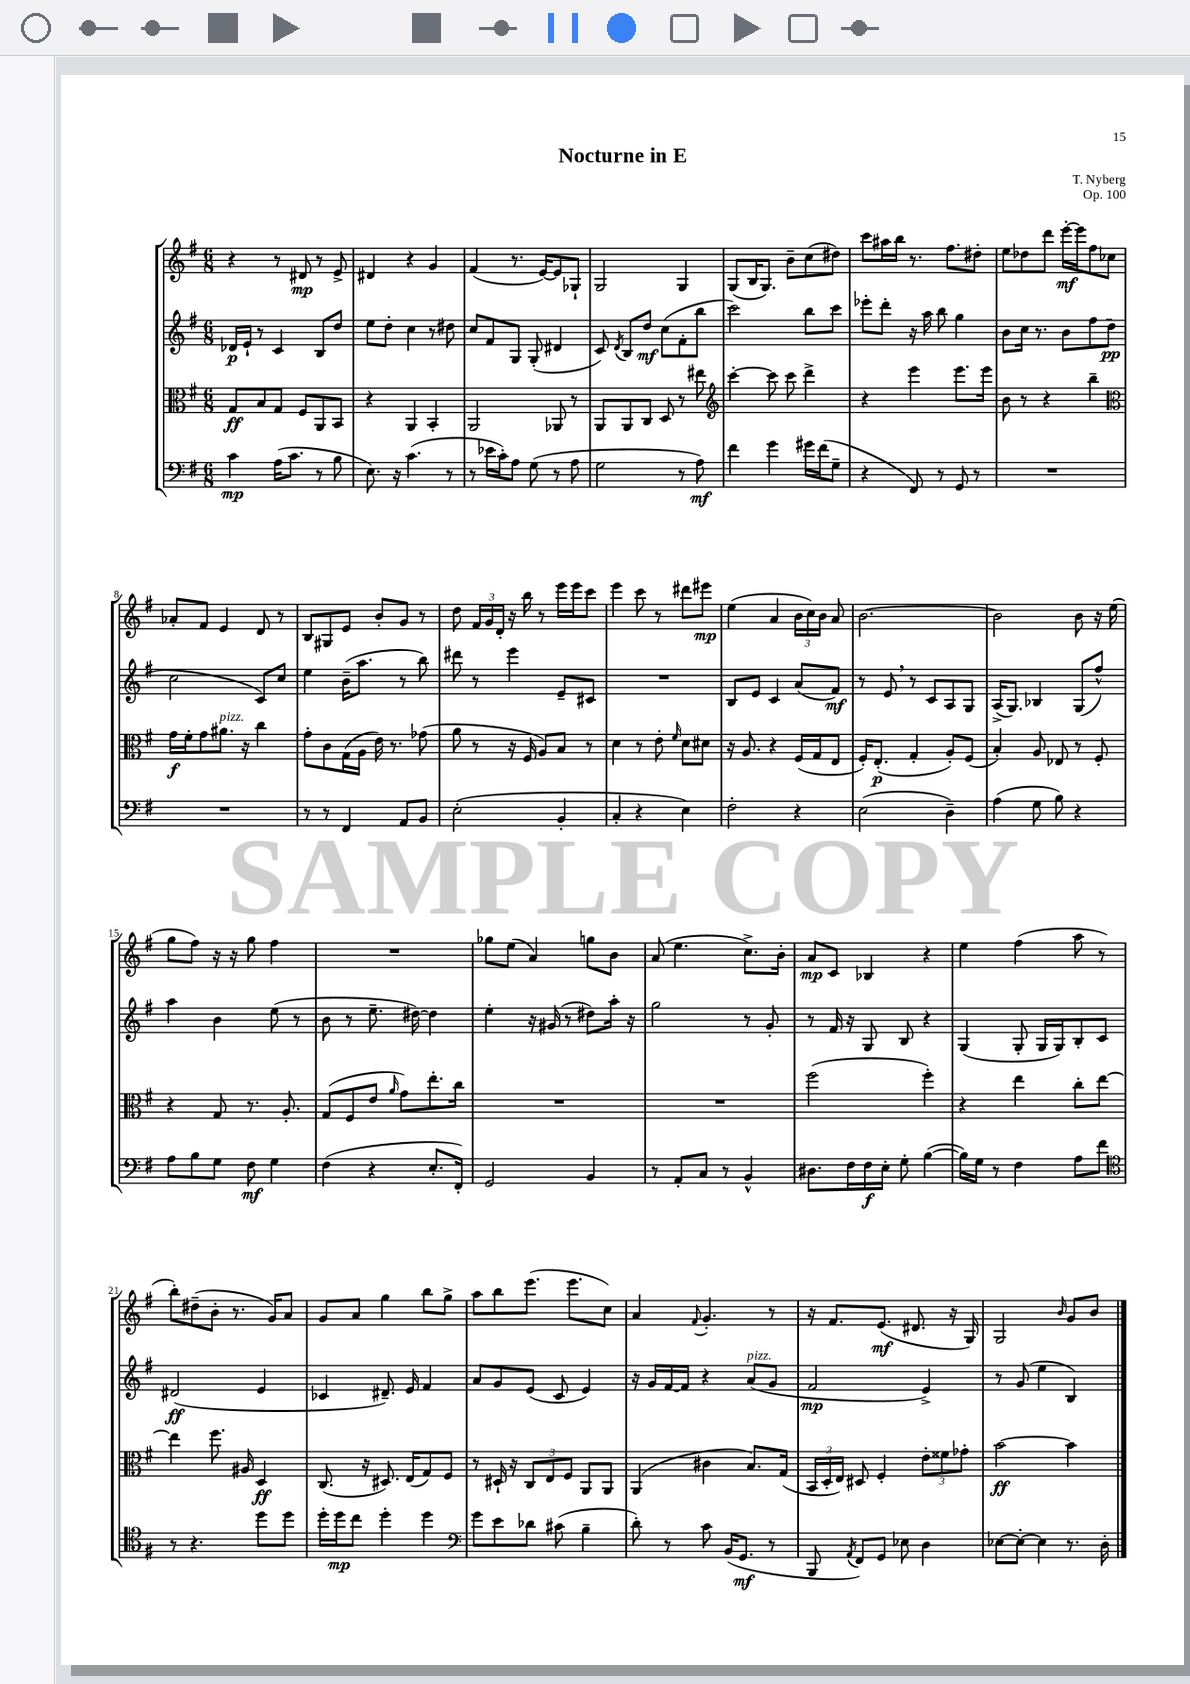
\header { title = "Nocturne in E" composer = "T. Nyberg" opus = "Op. 100" }
<<
\new StaffGroup <<
\new Staff = "s0" {
    \clef treble \key g \major \numericTimeSignature \time 6/8
    \autoBeamOff r4 r8 dis'8\mp r8 e'8-> |
    dis'4 r4 g'4 |
    fis'4( r8. e'16[~) e'8 ges8]-! |
    g2 g4 |
    g8[( b16 g8.]) b'8[-- c''8( dis''8]) |
    c'''8[ ais''16 b''16] r8. fis''8.[ dis''8]-. |
    e''8[ des''8 d'''8] e'''16[~-.\mf e'''16 fis''8 ces''8] |
    aes'8[-. fis'8] e'4 d'8 r8 |
    b8[ gis8 e'8] b'8[-. g'8] r8 |
    d''8 \tuplet 3/2 { fis'16[ g'16 d'16]-. } r16 b''16 r8 e'''16[ e'''16 c'''8] |
    e'''4 c'''8 r8 dis'''8[ eis'''8]\mp |
    e''4( a'4 \tuplet 3/2 { b'16[ c''16) b'16] } a'8 |
    b'2.~ |
    b'2 b'8 r16 e''16( |
    g''8[ fis''8]) r16 r16 g''8 fis''4 |
    R2. |
    ges''8[ e''8]( a'4) g''8[ b'8] |
    a'8( e''4. c''8.[->) b'16]-. |
    a'8[\mp c'8] bes4 r4 |
    e''4 fis''4( a''8 r8 |
    b''8[-.) dis''8--( b'8]-. r8. g'16[) a'8] |
    g'8[ a'8] g''4 b''8[ g''8]-> |
    a''8[ b''8 e'''8.]( e'''8.[ c''8]) |
    a'4 \appoggiatura { fis'8 } g'4.-. r8 |
    r16 fis'8.[ e'8.]\mf( dis'8. r16 g16) |
    g2 \grace { b'16 } g'8[ b'8] \bar "|." |
}
\new Staff = "s1" {
    \clef treble \key g \major \numericTimeSignature \time 6/8
    \autoBeamOff des'16[\p e'16]-! r8 c'4 b8[ d''8] |
    e''8[ d''8]-. c''4 r8 dis''8 |
    c''8[ fis'8 g8] g8-.( dis'4 |
    c'8) \acciaccatura { d'8 } b8[ d''8]\mf c''8[( fis'8-. b''8] |
    c'''2) b''8[ c'''8] |
    ees'''8[-. d'''8]-. r16 a''16 b''8 g''4 |
    b'8[ c''16] r8. b'8[ fis''8 d''8]\pp( |
    c''2 c'8[) c''8] |
    e''4 b'16[--( a''8.] r8 b''8) |
    dis'''8 r8 e'''4 e'8[-- cis'8] |
    R2. |
    b8[ e'8] c'4 a'8[( fis'8]\mf) |
    r8 e'8 \breathe r8 c'8[ a8 g8] |
    a16[->( g8.]) bes4 g8[( fis''8]-^) |
    a''4 b'4 e''8( r8 |
    b'8 r8 e''8.-- dis''16~) dis''4 |
    e''4-. r16 gis'16( r8 dis''8[) a''16]-. r16 |
    g''2 r8 g'8-. |
    r8 fis'16 r16 g8 b8 r4 |
    g4( g8-. g16[ g16) b8-. c'8] |
    dis'2\ff( e'4 |
    ces'4 dis'8.--) e'16 fis'4 |
    a'8[ g'8 e'8]( c'8 e'4) |
    r16 g'16[ fis'16~ fis'16] r4 a'8[^\markup { \italic "pizz." }( g'8] |
    fis'2\mp e'4->) |
    r8 g'8( e''4 b4) \bar "|." |
}
\new Staff = "s2" {
    \clef alto \key g \major \numericTimeSignature \time 6/8
    \autoBeamOff g8[\ff b8 g8] fis8[ a,8 b,8] |
    r4 a,4 b,4-. |
    a,2 aes,8 r8 |
    a,8[ a,8 c8] d8 r8 eis''8 |
    \clef treble c'''4~-. c'''8 c'''8 d'''4-> |
    r4 e'''4 e'''8.[ e'''16] |
    b'8 r8 r4 b''4-- |
    \clef alto g'16[\f fis'16-. g'8 ais'8.]^\markup { \italic "pizz." } r16 c''4 |
    g'8[-. c'8 g16( a16] e'16) r8. ges'8( |
    a'8 r8 r16 fis16 a8[) b8] r8 |
    d'4 r8 e'8-. \grace { fis'16 } d'8[ dis'8] |
    r16 a8. r4 fis16[( g16 e8] |
    fis16[-.) e8.]-.\p( g4-. a8[-.) fis8]( |
    b4-.) a8 ees8 r8 fis8-. |
    r4 g8 r8. a8.-. |
    g8[( fis8 e'8] \grace { a'16 } g'8[) e''8.-. c''16] |
    R2. |
    R2. |
    fis''2( fis''4-.) |
    r4 e''4 c''8[-. e''8]~ |
    e''4 fis''8. ais16 d4\ff |
    c8.( r16 dis8.) e16[( g8) fis8] |
    r8 dis16-! r16 \tuplet 3/2 { c8[ e8 fis8] } a,8[ a,8] |
    a,4( cis'4 b8.[) g16]( |
    \tuplet 3/2 { b,16[ d16-. e16]) } dis8 fis4-. \tuplet 3/2 { e'8[-. fisis'8 ges'8]-. } |
    b'2~\ff b'4 \bar "|." |
}
\new Staff = "s3" {
    \clef bass \key g \major \numericTimeSignature \time 6/8
    \autoBeamOff c'4\mp a16[( c'8.] r8 b8 |
    e8.) r16 c'4.( r8 |
    r8 ees'16[ c'16-.) a8] g8( r8 a8 |
    g2 r8 a8\mf) |
    fis'4 g'4 gis'16[ fis'16( g8]-- |
    r4 fis,8) r8 g,8 r8 |
    R2. |
    R2. |
    r8 r8 fis,4 a,8[ b,8] |
    e2-.( b,4-. |
    c4-. r4 e4) |
    fis2-. r4 |
    e2( d4--) |
    a4( g8 b8) r4 |
    a8[ b8 g8] fis8\mf g4 |
    fis4( r4 e8.[-. fis,16]-.) |
    g,2 b,4 |
    r8 a,8[-. c8] r8 b,4-^ |
    dis8.[ fis16 fis16\f e16]-. g8-. b4~( |
    b16[) g16] r8 fis4 a8[ fis'8] |
    \clef tenor r8 r4. d''8[ d''8] |
    d''16[-. d''16\mp c''8] d''4-. d''4 |
    \clef bass g'8[ e'8 des'8] cis'8( b4-- |
    d'8-.) r8 c'8 b,16[( g,8.]\mf r8 |
    b,,8 \acciaccatura { a,8 } fis,8[) g,8] ees8 d4 |
    ees8[~ ees8]~-. ees4 r8. d16-. \bar "|." |
}
>>
>>
